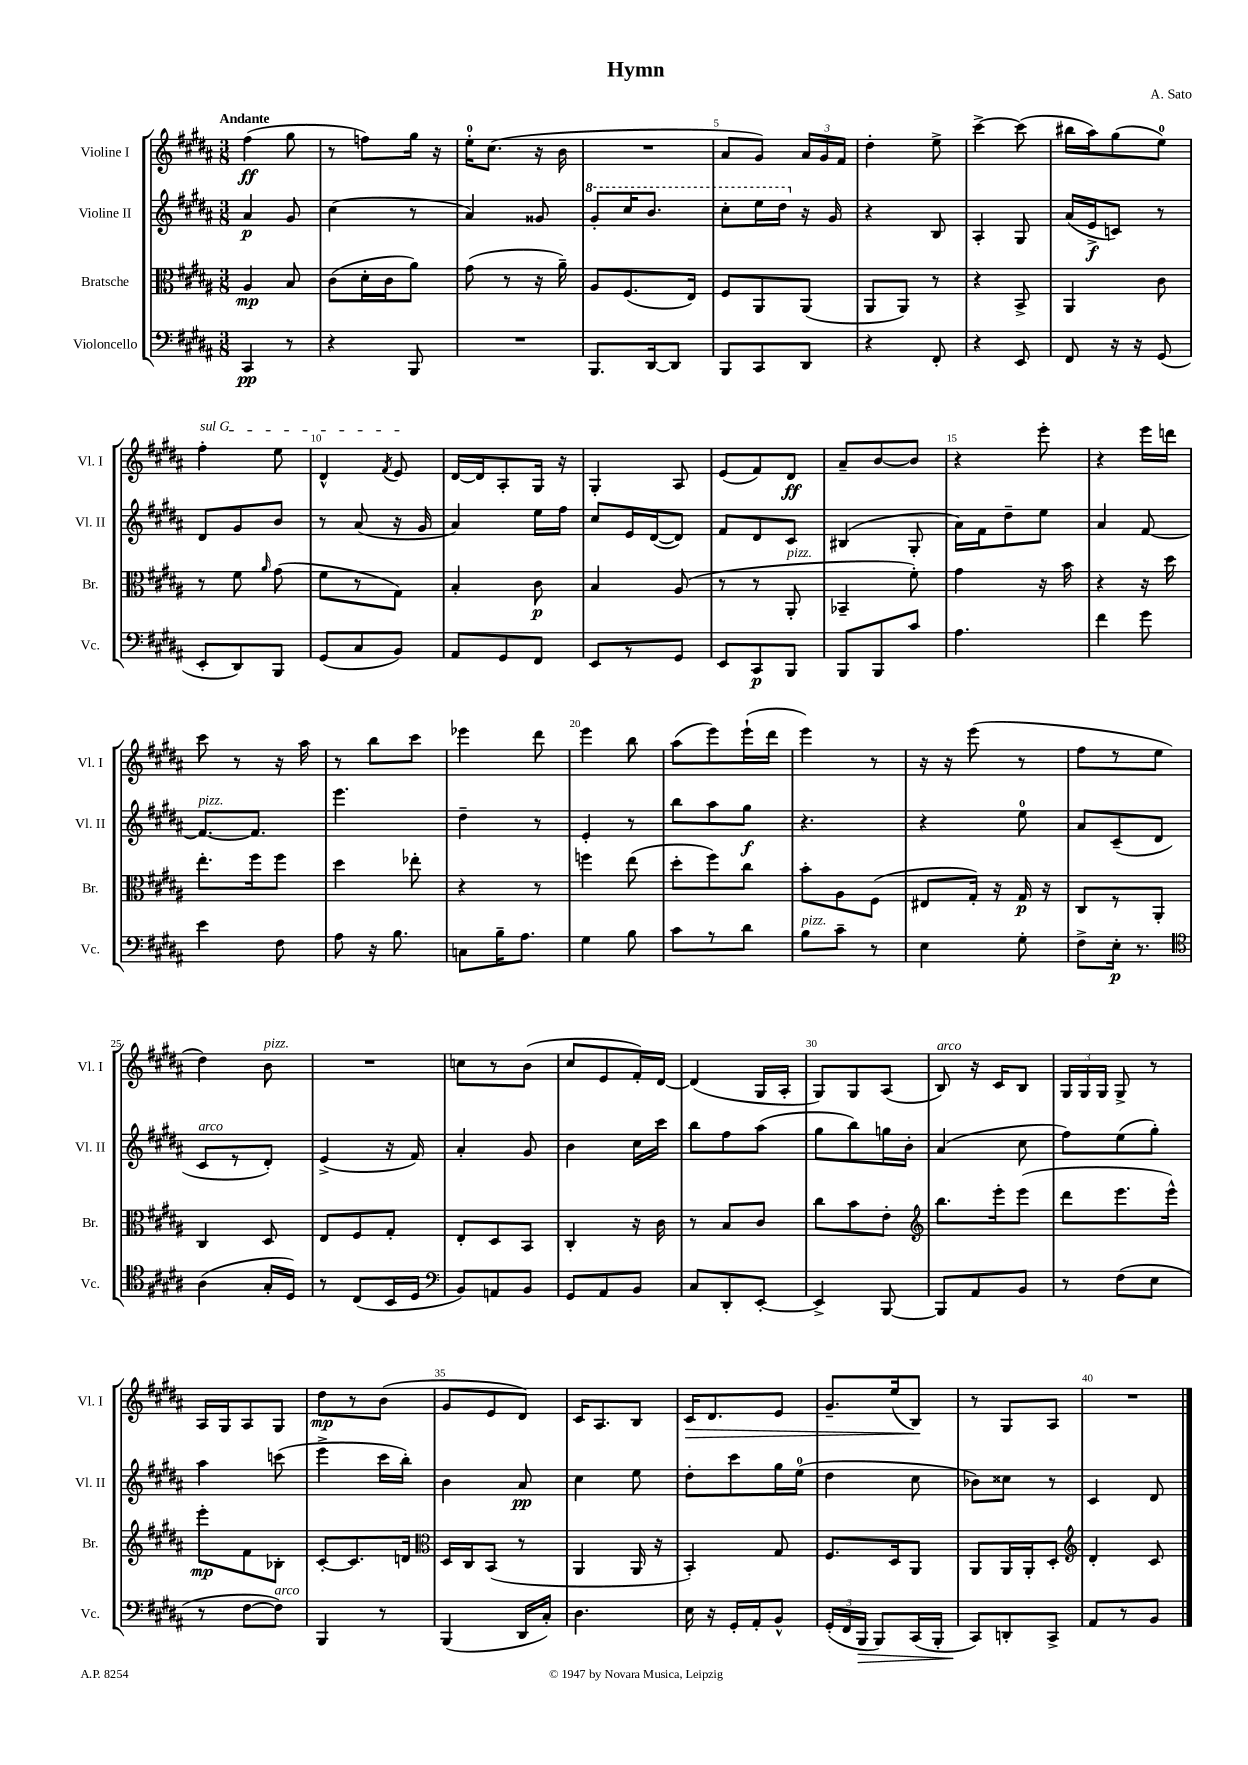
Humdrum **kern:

**kern	**dynam	**kern	**dynam	**kern	**dynam	**kern	**dynam
*part4	*part4	*part3	*part3	*part2	*part2	*part1	*part1
*staff4	*staff4	*staff3	*staff3	*staff2	*staff2	*staff1	*staff1
*I"Violoncello	*	*I"Bratsche	*	*I"Violine II	*	*I"Violine I	*
*I'Vc.	*	*I'Br.	*	*I'Vl. II	*	*I'Vl. I	*
*clefF4	*	*clefC3	*	*clefG2	*	*clefG2	*
*k[f#c#g#d#a#]	*	*k[f#c#g#d#a#]	*	*k[f#c#g#d#a#]	*	*k[f#c#g#d#a#]	*
*M3/8	*	*M3/8	*	*M3/8	*	*M3/8	*
=1	=1	=1	=1	=1	=1	=1	=1
!	!	!	!	!	!	!LO:TX:a:B:t=Andante	!
4CC#/	pp	4A#/	mp	4a#/	p	(4ff#\	ff
8r	.	8B/	.	8g#/	.	8gg#\	.
=2	=2	=2	=2	=2	=2	=2	=2
4r	.	(8c#\L	.	(4cc#\	.	8r	.
.	.	16d#'\L	.	.	.	8ffn\L)	.
.	.	16c#\J	.	.	.	.	.
8BBB/	.	8a#\J)	.	8r	.	16gg#\Jk	.
.	.	.	.	.	.	16r	.
=3	=3	=3	=3	=3	=3	=3	=3
4.r	.	(8g#\	.	4a#/)	.	16ee'\KL	.
.	.	.	.	.	.	(8.cc#\J	.
.	.	8r	.	.	.	.	.
.	.	16r	.	8g##X/	.	16r	.
.	.	16a#~\)	.	.	.	16b\	.
=4	=4	=4	=4	=4	=4	=4	=4
*	*	*	*	*8va	*	*	*
8.BBB/L	.	8A#/L	.	8gg#'/L	.	4.r	.
.	.	(8.F#/	.	16ccc#/K	.	.	.
[16DD#/k	.	.	.	8.bb/J	.	.	.
8DD#/J]	.	.	.	.	.	.	.
.	.	16E/Jk)	.	.	.	.	.
=5	=5	=5	=5	=5	=5	=5	=5
8BBB/L	.	8F#/L	.	8ccc#'\L	.	8a#/L	.
8CC#/	.	8AA#/	.	16eee\L	.	8g#/J)	.
.	.	.	.	16ddd#\JJ	.	.	.
*	*	*	*	*X8va	*	*	*
8DD#/J	.	(8AA#/J	.	16r	.	24a#/LL	.
.	.	.	.	.	.	24g#/	.
.	.	.	.	16g#/	.	.	.
.	.	.	.	.	.	24f#/JJ	.
=6	=6	=6	=6	=6	=6	=6	=6
4r	.	8AA#/L	.	4r	.	4dd#'\	.
.	.	8AA#/J)	.	.	.	.	.
8FF#'/	.	8r	.	8B/	.	8ee^\	.
=7	=7	=7	=7	=7	=7	=7	=7
4r	.	4r	.	4A#'/	.	[4ccc#^\	.
8EE/	.	8BB^/	.	8G#/	.	(8ccc#\]	.
=8	=8	=8	=8	=8	=8	=8	=8
8FF#/	.	4AA#/	.	(16a#/LL	.	16bb#X\LL	.
.	.	.	.	16e^/J	f	16aa#\J)	.
16r	.	.	.	8cn/J)	.	(8gg#\	.
16r	.	.	.	.	.	.	.
(8GG#/	.	8c#\	.	8r	.	8ee\J)	.
!!LO:LB:g=z
=9	=9	=9	=9	=9	=9	=9	=9
!	!	!	!	!	!	!LO:TX:a:i:t=sul G	!
8EE'/L	.	8r	.	8d#/L	.	4ff#'\	.
8DD#/)	.	8f#\	.	8g#/	.	.	.
.	.	16qqa#/	.	.	.	.	.
8BBB/J	.	(8g#\	.	8b/J	.	8ee\	.
=10	=10	=10	=10	=10	=10	=10	=10
(8GG#/L	.	8f#\L	.	8r	.	4d#^^/	.
8C#/	.	8r	.	(8a#/	.	.	.
.	.	.	.	.	.	8qf#/	.
8BB/J)	.	8G#\J)	.	16r	.	8e/	.
.	.	.	.	16g#/	.	.	.
=11	=11	=11	=11	=11	=11	=11	=11
8AA#/L	.	4B'/	.	4a#/)	.	[16d#/LL	.
.	.	.	.	.	.	16d#/J]	.
8GG#/	.	.	.	.	.	8A#'/	.
8FF#/J	.	8c#\	p	16ee\LL	.	16G#/Jk	.
.	.	.	.	16ff#\JJ	.	16r	.
=12	=12	=12	=12	=12	=12	=12	=12
8EE/L	.	4B/	.	8cc#/L	.	4G#'/	.
8r	.	.	.	16e/L	.	.	.
.	.	.	.	([16d#/J	.	.	.
8GG#/J	.	(8A#/	.	8d#/J])	.	8A#/	.
=13	=13	=13	=13	=13	=13	=13	=13
8EE/L	.	8r	.	8f#/L	.	(8e/L	.
8CC#/	p	8r	.	8d#/	.	8f#/)	.
!	!	!LO:TX:a:i:t=pizz.	!	!	!	!	!
8BBB/J	.	8AA#'/	.	8c#/J	.	8d#/J	ff
=14	=14	=14	=14	=14	=14	=14	=14
8BBB/L	.	4BB-X~/	.	(4B#X/	.	8a#~/L	.
8BBB/	.	.	.	.	.	[8b/	.
8c#/J	.	8f#'\)	.	8G#'/	.	8b/J]	.
=15	=15	=15	=15	=15	=15	=15	=15
4.A#\	.	4g#\	.	16a#\LL)	.	4r	.
.	.	.	.	16f#\J	.	.	.
.	.	.	.	8dd#~\	.	.	.
.	.	16r	.	8ee\J	.	8eee'\	.
.	.	16b\	.	.	.	.	.
=16	=16	=16	=16	=16	=16	=16	=16
4f#\	.	4r	.	4a#/	.	4r	.
8g#\	.	16r	.	[8f#/	.	16eee\LL	.
.	.	16dd#\	.	.	.	16dddn\JJ	.
!!LO:LB:g=z
=17	=17	=17	=17	=17	=17	=17	=17
!	!	!	!	!LO:TX:a:i:t=pizz.	!	!	!
4e\	.	8.ee'\L	.	8.f#/L_	.	8ccc#\	.
.	.	.	.	.	.	8r	.
.	.	16ff#\k	.	8.f#/J]	.	.	.
8F#\	.	8ff#\J	.	.	.	16r	.
.	.	.	.	.	.	16aa#\	.
=18	=18	=18	=18	=18	=18	=18	=18
8A#\	.	4dd#\	.	4.eee\	.	8r	.
16r	.	.	.	.	.	8bb\L	.
8.B\	.	.	.	.	.	.	.
.	.	8ee-X'\	.	.	.	8ccc#\J	.
=19	=19	=19	=19	=19	=19	=19	=19
8Cn\L	.	4r	.	4dd#~\	.	4eee-X\	.
16B~\K	.	.	.	.	.	.	.
8.A#\J	.	.	.	.	.	.	.
.	.	8r	.	8r	.	8ddd#\	.
=20	=20	=20	=20	=20	=20	=20	=20
4G#\	.	4ffn\	.	4e'/	.	4eee\	.
8B\	.	(8ee\	.	8r	.	8bb\	.
=21	=21	=21	=21	=21	=21	=21	=21
8c#\L	.	8dd#'\L	.	8bb\L	.	(8aa#\L	.
8r	.	8ff#\)	.	8aa#\	.	8eee\)	.
8d#\J	.	8cc#\J	.	8gg#\J	f	(16eee`\L	.
.	.	.	.	.	.	16ddd#\JJ	.
=22	=22	=22	=22	=22	=22	=22	=22
!LO:TX:a:i:t=pizz.	!	!	!	!	!	!	!
8B\L	.	8b'\L	.	4.r	.	4eee\)	.
8c#~\J	.	8A#\	.	.	.	.	.
8r	.	(8F#\J	.	.	.	8r	.
=23	=23	=23	=23	=23	=23	=23	=23
4E\	.	8E#X/L	.	4r	.	16r	.
.	.	.	.	.	.	16r	.
.	.	16G#'/Jk)	.	.	.	(8eee\	.
.	.	16r	.	.	.	.	.
8G#'\	.	16G#/	p	8ee\	.	8r	.
.	.	16r	.	.	.	.	.
=24	=24	=24	=24	=24	=24	=24	=24
8F#^\L	.	8C#/L	.	8a#/L	.	8ff#\L	.
16E'\Jk	p	8r	.	(8c#~/	.	8r	.
8.r	.	.	.	.	.	.	.
.	.	8AA#'/J	.	8d#/J	.	8ee\J	.
!!LO:LB:g=z
=25	=25	=25	=25	=25	=25	=25	=25
*clefC4	*	*	*	*	*	*	*
!	!	!	!	!LO:TX:a:i:t=arco	!	!	!
(4A#\	.	4C#/	.	8c#/L	.	4dd#\)	.
.	.	.	.	8r	.	.	.
!	!	!	!	!	!	!LO:TX:a:i:t=pizz.	!
16G#'/LL	.	8D#/	.	8d#'/J)	.	8b\	.
16D#/JJ)	.	.	.	.	.	.	.
=26	=26	=26	=26	=26	=26	=26	=26
8r	.	8E/L	.	(4e^/	.	4.r	.
(8C#/L	.	8F#/	.	.	.	.	.
16BB/L	.	8G#'/J	.	16r	.	.	.
16D#/JJ	.	.	.	16f#/)	.	.	.
=27	=27	=27	=27	=27	=27	=27	=27
*clefF4	*	*	*	*	*	*	*
8BB/L)	.	8E'/L	.	4a#'/	.	8ccn\L	.
8AAn/	.	8D#/	.	.	.	8r	.
8BB/J	.	8BB/J	.	8g#/	.	(8b\J	.
=28	=28	=28	=28	=28	=28	=28	=28
8GG#/L	.	4C#'/	.	4b\	.	8cc#/L	.
8AA#/	.	.	.	.	.	8e/	.
8BB/J	.	16r	.	16cc#\LL	.	16f#'/L)	.
.	.	16c#\	.	16ccc#\JJ	.	[16d#/JJ	.
=29	=29	=29	=29	=29	=29	=29	=29
8C#/L	.	8r	.	8bb\L	.	(4d#/]	.
8DD#'/	.	8B/L	.	8ff#\	.	.	.
[8EE'/J	.	8c#/J	.	(8aa#\J	.	16G#/LL	.
.	.	.	.	.	.	16A#'/JJ	.
=30	=30	=30	=30	=30	=30	=30	=30
4EE^/]	.	8cc#\L	.	8gg#\L	.	8G#/L)	.
.	.	8b\	.	8bb\)	.	8G#/	.
[8BBB/	.	8e'\J	.	16ggn\L	.	(8A#/J	.
.	.	.	.	16b'\JJ	.	.	.
=31	=31	=31	=31	=31	=31	=31	=31
*	*	*clefG2	*	*	*	*	*
!	!	!	!	!	!	!LO:TX:a:i:t=arco	!
8BBB/L]	.	8.bb\L	.	(4a#/	.	8B/)	.
8AA#/	.	.	.	.	.	16r	.
.	.	16eee'\k	.	.	.	16c#/KL	.
8BB/J	.	(8eee\J	.	8cc#\	.	8B/J	.
=32	=32	=32	=32	=32	=32	=32	=32
8r	.	8ddd#\L	.	8ff#\L)	.	24G#/LL	.
.	.	.	.	.	.	24G#/	.
.	.	.	.	.	.	24G#/JJ	.
(8F#\L	.	8.eee\	.	(8ee\	.	8G#^/	.
8E\J	.	.	.	8gg#'\J)	.	8r	.
.	.	16eee^^\Jk)	.	.	.	.	.
!!LO:LB:g=z
=33	=33	=33	=33	=33	=33	=33	=33
8r	.	8eee'\L	mp	4aa#\	.	16A#/LL	.
.	.	.	.	.	.	16G#/J	.
[8F#\L	.	8f#\	.	.	.	8A#/	.
!LO:TX:a:i:t=arco	!	!	!	!	!	!	!
8F#\J])	.	8B-X'\J	.	(8cccn\	.	8G#/J	.
=34	=34	=34	=34	=34	=34	=34	=34
4BBB/	.	[8c#'/L	.	4eee^\	.	8dd#\L	mp
.	.	8.c#/]	.	.	.	8r	.
8r	.	.	.	16ccc#\LL	.	(8b\J	.
.	.	16dn/Jk	.	16bb'\JJ)	.	.	.
=35	=35	=35	=35	=35	=35	=35	=35
*	*	*clefC3	*	*	*	*	*
(4BBB/	.	16D#/LL	.	4b\	.	8g#/L	.
.	.	16C#/J	.	.	.	.	.
.	.	(8BB/J	.	.	.	8e/	.
16DD#/LL	.	8r	.	8a#/	pp	8d#/J)	.
16C#'/JJ)	.	.	.	.	.	.	.
=36	=36	=36	=36	=36	=36	=36	=36
4.D#\	.	4AA#/	.	4cc#\	.	16c#/KL	.
.	.	.	.	.	.	8.A#/	.
.	.	16AA#/	.	8ee\	.	8B/J	.
.	.	16r	.	.	.	.	.
=37	=37	=37	=37	=37	=37	=37	=37
!	!	!	!	!	!	!	!LO:HP:b
16E\	.	4BB'/)	.	8dd#'\L	.	16c#/KL	>
16r	.	.	.	.	.	8.d#/	.
16GG#'/LL	.	.	.	8ccc#\	.	.	.
16AA#'/J	.	.	.	.	.	.	.
8BB^^/J	.	8G#/	.	16gg#\L	.	8e/J	.
.	.	.	.	(16ee\JJ	.	.	.
=38	=38	=38	=38	=38	=38	=38	=38
(24GG#'/LL	.	8.F#/L	.	4dd#\	.	8.g#~/L	.
24FF#/	.	.	.	.	.	.	.
!	!LO:HP:b	!	!	!	!	!	!
24BBB/JJ	>	.	.	.	.	.	.
8BBB/L)	.	.	.	.	.	.	.
.	.	16D#/k	.	.	.	(16ee/k	.
(16CC#/L	.	8AA#/J	.	8cc#\	.	8B/J)	.
16BBB'/JJ	.	.	.	.	.	.	.
.	.	.	.	.	.	.	]
=39	=39	=39	=39	=39	=39	=39	=39
8CC#/L)	.	8AA#/L	.	8b-X\L)	.	8r	.
8DDn'/	]	16AA#/L	.	8cc##X\J	.	8G#/L	.
.	.	16AA#'/J	.	.	.	.	.
8CC#^/J	.	8D#'/J	.	8r	.	8A#/J	.
=40	=40	=40	=40	=40	=40	=40	=40
*	*	*clefG2	*	*	*	*	*
8AA#/L	.	4d#'/	.	4c#/	.	4.r	.
8r	.	.	.	.	.	.	.
8BB/J	.	8c#/	.	8d#/	.	.	.
==	==	==	==	==	==	==	==
*-	*-	*-	*-	*-	*-	*-	*-
